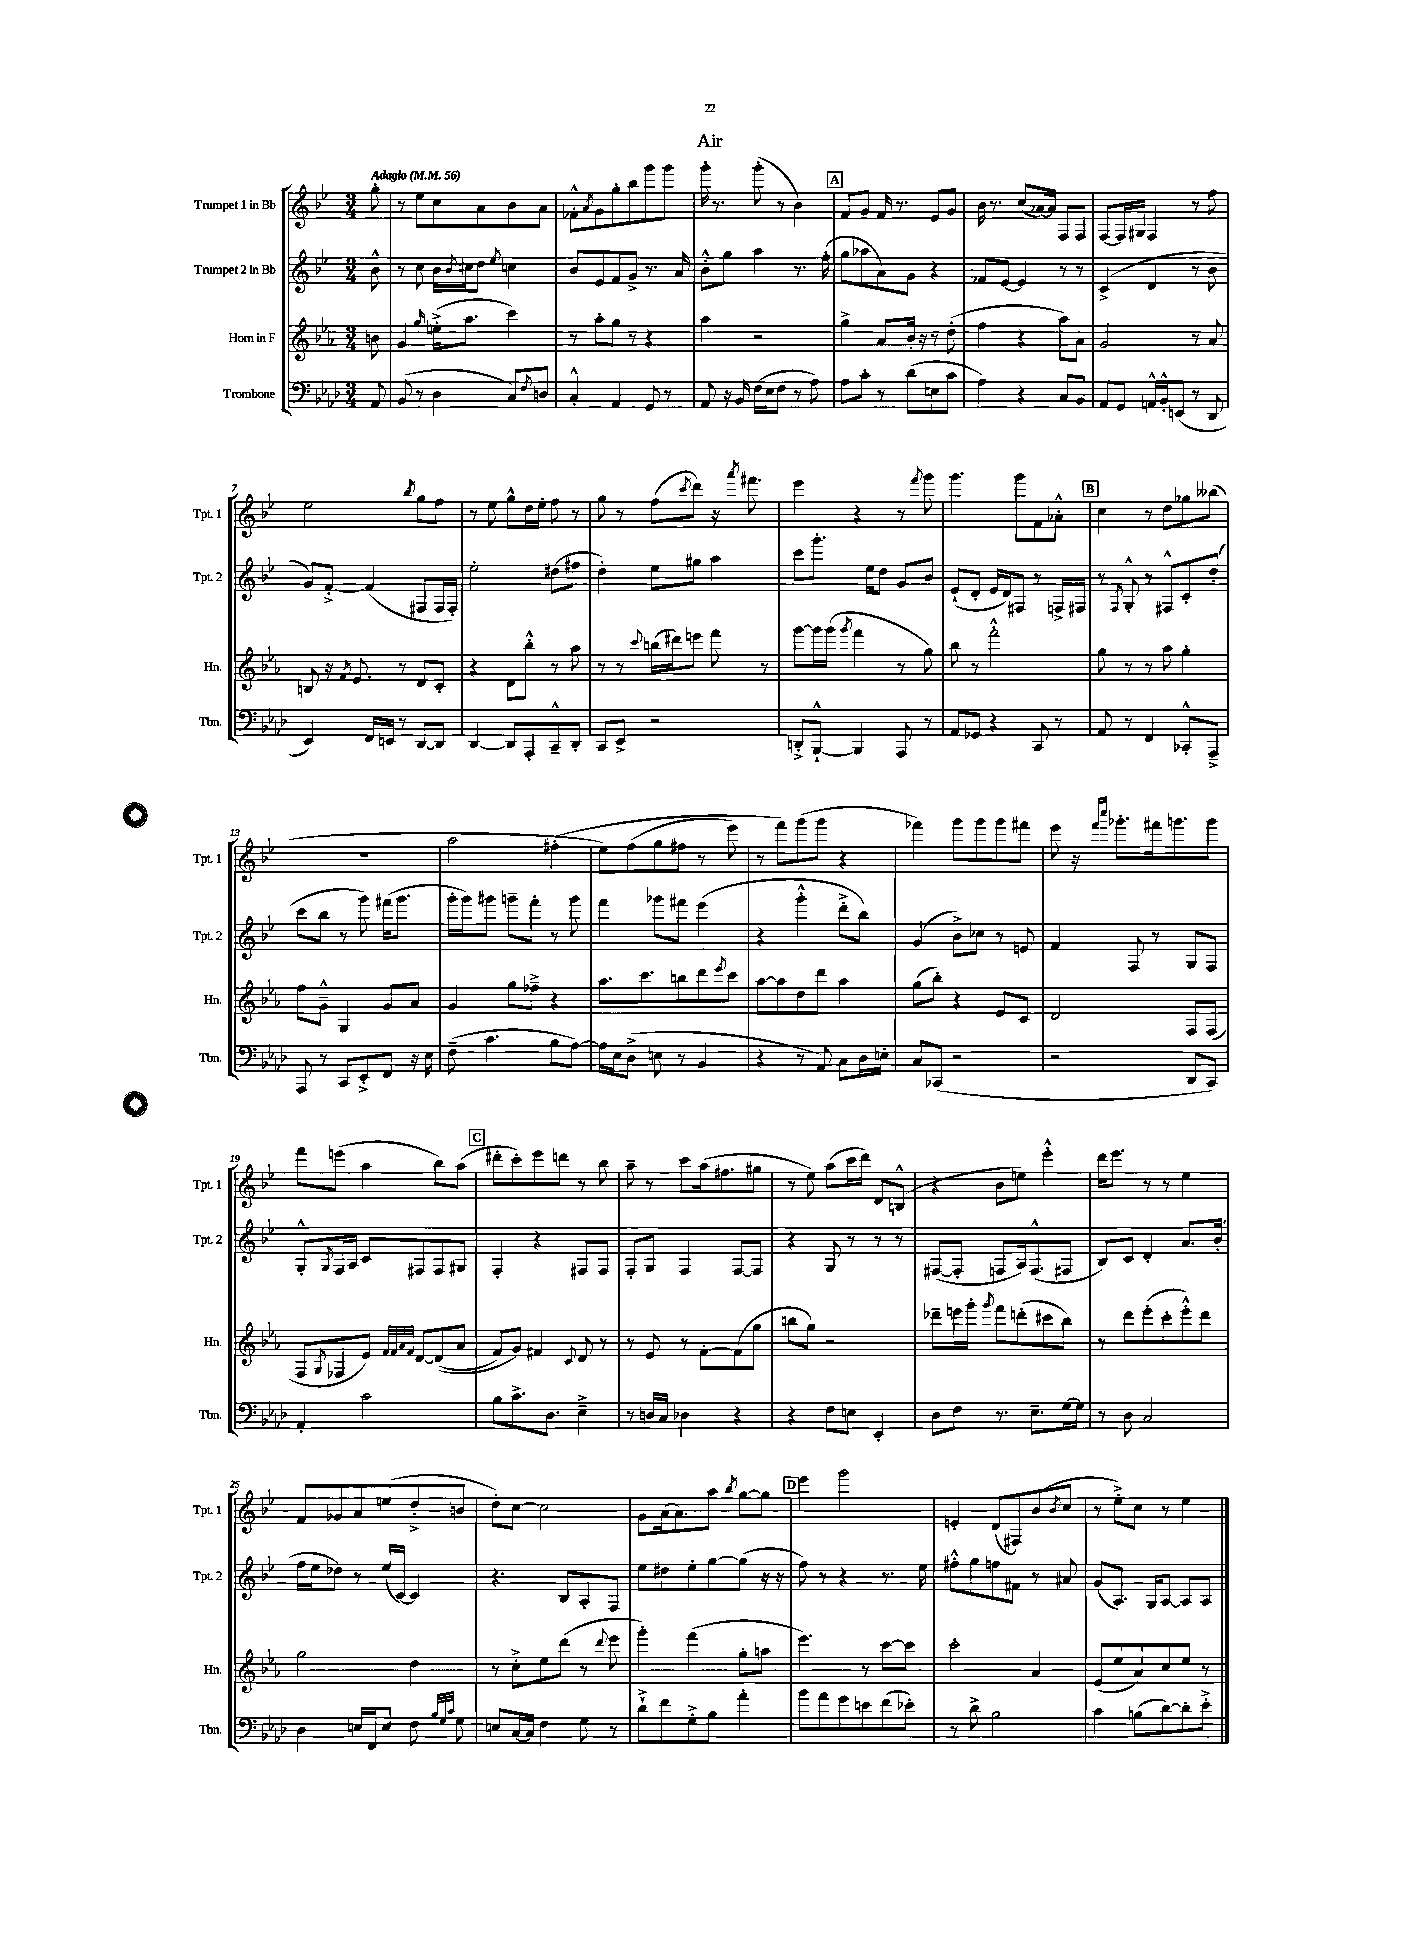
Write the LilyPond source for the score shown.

\header { title = "Air" }
<<
\new StaffGroup <<
\new Staff = "s0" \with { instrumentName = "Trumpet 1 in Bb" shortInstrumentName = "Tpt. 1" } {
    \clef treble \key bes \major \numericTimeSignature \time 3/4 \partial 8 \tempo "Adagio" 4 = 56
    g''8-. |
    r8 ees''8 c''8 a'8 bes'8 a'8 |
    fes'8-.-^ \acciaccatura { a'8 } g'8 g''8-. bes''8 g'''8 g'''8 |
    g'''16-. r8. g'''8-.( r8 bes'4) |
    \mark \markup { \box "A" } f'8 g'8 f'16 r8. ees'8 g'8 |
    bes'16 r8. c''8( aes'16~) aes'16 f8 f8 |
    f8~ f16 gis16 f4 r8 f''8 |
    ees''2 \acciaccatura { bes''8 } g''8 f''8 |
    r8 ees''8 g''8-^ d''16 ees''16-. f''8 r8 |
    g''8 r8 f''8( \acciaccatura { c'''8 } d'''8) r16 \acciaccatura { a'''8 } fis'''8. |
    ees'''4 r4 r8 \acciaccatura { f'''8 } g'''8 |
    g'''4. g'''8 f'8 aes'8-.-^ |
    \mark \markup { \box "B" } c''4 r8 d''8 ges''8 beses''8( |
    R2. |
    a''2 fis''4-.\( |
    ees''8) f''8( g''8 fis''8 r8 ees'''8) |
    r8 f'''8\) g'''8( g'''8 r4 |
    fes'''4) g'''8 g'''8 g'''8 fis'''8 |
    ees'''8 r16 \grace { f'''16 c''''16 } ges'''8.-. fis'''16 g'''8. g'''8 |
    f'''8 e'''8( a''4 bes''8) a''8( |
    \mark \markup { \box "C" } dis'''8-. c'''8-.) ees'''8 d'''8 r8 bes''8 |
    a''8-- r8 c'''8 a''16( fis''8. gis''8 |
    r8 ees''8) a''8( c'''16 d'''16) d'8 b8-^( |
    r4 bes'8 e''8) ees'''4-.-^ |
    d'''16 ees'''8. r8 r8 ees''4 |
    f'8 ges'8 a'8 e''8( d''8-.-> b'8 |
    d''8-.) c''8~ c''2 |
    g'8 a'16( a'8.) a''8 \acciaccatura { bes''8 } g''8~ g''8 |
    \mark \markup { \box "D" } ees'''4 g'''2 |
    e'4-. d'8( fis8) bes'8( \acciaccatura { bes'8 } c''8 |
    r8 ees''8-.->) c''8 r8 ees''4 \bar "|." |
}
\new Staff = "s1" \with { instrumentName = "Trumpet 2 in Bb" shortInstrumentName = "Tpt. 2" } {
    \clef treble \key bes \major \numericTimeSignature \time 3/4 \partial 8
    bes'8-^ |
    r8 c''8 bes'16 \acciaccatura { bes'8 } cis''16 d''8 \acciaccatura { ees''8 } c''4 |
    bes'8 ees'8 f'8 g'8-> r8. a'16 |
    bes'8-.-^ g''8 a''4 r8. f''16-.( |
    \mark \markup { \box "A" } g''8 aes''8 a'8) g'8 r4 |
    fes'8 ees'8~ ees'4 r8 r8 |
    c'4->( d'4 r8 bes'8 |
    g'8) f'8~-.-> f'4( fis8 fis16 fis16-.) |
    ees''2-. dis''8( fis''8 |
    d''4-.) ees''8 gis''8 a''4 |
    c'''8 g'''8.-. ees''16 d''8 g'8 bes'8 |
    ees'8-!( d'8-. ees'16 d'16) fis8 r8 f16-> fis16 |
    \mark \markup { \box "B" } r8 \acciaccatura { f8 } g8-.-^ r8 fis8-^ c'8-. d''8-.( |
    c'''8 bes''8 r8 g'''8) fis'''16( g'''8. |
    g'''16-. g'''16) gis'''8 g'''8-- f'''8-. r8 g'''8 |
    f'''4 ges'''8 fis'''8 ees'''4( |
    r4 g'''4-.-^ d'''8-.-> bes''8) |
    g'4( bes'8->) ces''8 r8 e'8 |
    f'4 f8 r8 g8 f8 |
    g8-.-^ \acciaccatura { g8 } f16 a16 c'8 fis8 fis8 gis8 |
    \mark \markup { \box "C" } f4-. r4 fis8 fis8 |
    f8-. g8 f4 f8~ f8 |
    r4 g8 r8 r8 r8 |
    fis8~( fis8-. f8 a16) f8.-^( fis8 |
    bes8) c'8 d'4-. a'8. bes'16-.( |
    f''16 ees''16 des''8) r8 ees''16( c'16~) c'4 |
    r4. bes8 a8-. f8 |
    ees''8 dis''8 ees''8-. g''8~ g''8( r16 r16 |
    \mark \markup { \box "D" } f''8) r8 r4 r8. ees''16 |
    fis''8-.-^ g''8 f''8 fis'8 r8 ais'8 |
    g'8( a8.) g16 a8~ a8 a8 \bar "|." |
}
\new Staff = "s2" \with { instrumentName = "Horn in F" shortInstrumentName = "Hn." } {
    \clef treble \key ees \major \numericTimeSignature \time 3/4 \partial 8
    b'8 |
    g'4 \grace { g''16 } e''16-.->( aes''8. c'''4) |
    r8 aes''8-. g''8 r8 r4 |
    aes''4 r2 |
    \mark \markup { \box "A" } g''4-> aes'8 bes'16-. r16 r8 d''8-.( |
    f''4 r4 aes''8) aes'8 |
    g'2 r8 aes'8 |
    b8 r16 \acciaccatura { f'8 } ees'8. r8 d'8 c'8-. |
    r4 d'8 bes''8-.-^ r8 aes''8 |
    r8 r8 \appoggiatura { c'''8 } b''16( dis'''16) e'''8 f'''8 r8 |
    g'''8~ g'''16 g'''16( \acciaccatura { g'''8 } f'''4 r8 g''8) |
    bes''8 r8 f'''2-.-^ |
    \mark \markup { \box "B" } g''8 r8 r8 aes''8 g''4-. |
    f''8 g'8---^ g4 g'8 aes'8 |
    g'4 g''8 fes''8---> r4 |
    aes''8. c'''8. b''8 d'''8 \acciaccatura { ees'''8 } c'''8 |
    aes''8~ aes''8 d''8 d'''8 aes''4 |
    g''8( bes''8-.) r4 ees'8 c'8 |
    d'2 f8 f8( |
    f8 \acciaccatura { g8 } fes8 ees'8) \grace { f'32 f'32 aes'32 f'32 } d'8~ d'8(\( aes'8 |
    \mark \markup { \box "C" } f'8) g'8\) fis'4 \appoggiatura { c'8 } d'8 r8 |
    r8 ees'8 r8 f'8~-. f'8( g''8 |
    b''8 g''8) r2 |
    des'''8-- e'''16 g'''16-. \acciaccatura { g'''8 } f'''8 d'''8-.( cis'''8 bes''8) |
    r8 d'''8 ees'''8-.( c'''8-. ees'''8-.-^) d'''8 |
    g''2 d''4 |
    r8 c''8-.-> ees''8 d'''8( r8 \appoggiatura { d'''8 } ees'''8 |
    g'''4-.) f'''4( g''8-. a''8 |
    \mark \markup { \box "D" } ees'''4.) r8 c'''8~ c'''8 |
    c'''2-. aes'4 |
    ees'8( ees''8 aes'8) c''8 ees''8 r8 \bar "|." |
}
\new Staff = "s3" \with { instrumentName = "Trombone" shortInstrumentName = "Tbn." } {
    \clef bass \key aes \major \numericTimeSignature \time 3/4 \partial 8
    aes,8 |
    bes,8( r8 des4 c8) \acciaccatura { f8 } d8 |
    c4-.-^ aes,4 g,8 r8 |
    aes,8 r16 bes,16 f16( ees16 f8 r8 aes8) |
    \mark \markup { \box "A" } aes8 c'8-. r8 des'8( e8 c'8 |
    aes4) r4 c8 bes,8 |
    aes,8 g,8 a,16-^ bes,16-.-^ e,8( r8 des,8 |
    ees,4) f,16 e,16 r8 des,8~ des,8 |
    des,4~ des,8 aes,,8-. c,8---^ des,8-. |
    c,8 ees,8-> r2 |
    d,8-.-> bes,,8~-!-^ bes,,4 aes,,8 r8 |
    aes,8 ges,8 r4 c,8 r8 |
    \mark \markup { \box "B" } aes,8 r8 f,4 ces,8-.-^ aes,,8---> |
    aes,,8 r8 c,8 ees,8-.-> f,8 r16 ees16 |
    f8--( c'4. bes8 aes8~) |
    aes16 ees16 des8->( e8 r8 bes,4 |
    r4 r8 aes,8) c8 des16 e16-. |
    c8 ces,8( r2 |
    r2 des,8 c,8) |
    aes,4-. c'2 |
    \mark \markup { \box "C" } bes8 c'8.-> des8. ees4---> |
    r8 d16 c16 des4 r4 |
    r4 f8 e8 ees,4-. |
    des8 f8 r8. ees8.-- g16~ g16 |
    r8 des8 c2 |
    des4 e16 f,16 e8 f8 \grace { bes32 g32 c'32 } g8 |
    e8 c16~ c16 f4 g8 r8 |
    des'8-!-> f'8 g8-.-> bes8 aes'4-. |
    \mark \markup { \box "D" } bes'8 aes'8 g'8 e'8 f'8( ees'8-.) |
    r8 des'8-> bes2 |
    c'4 b8( des'8~) des'8-. ees'8-.-> \bar "|." |
}
>>
>>
